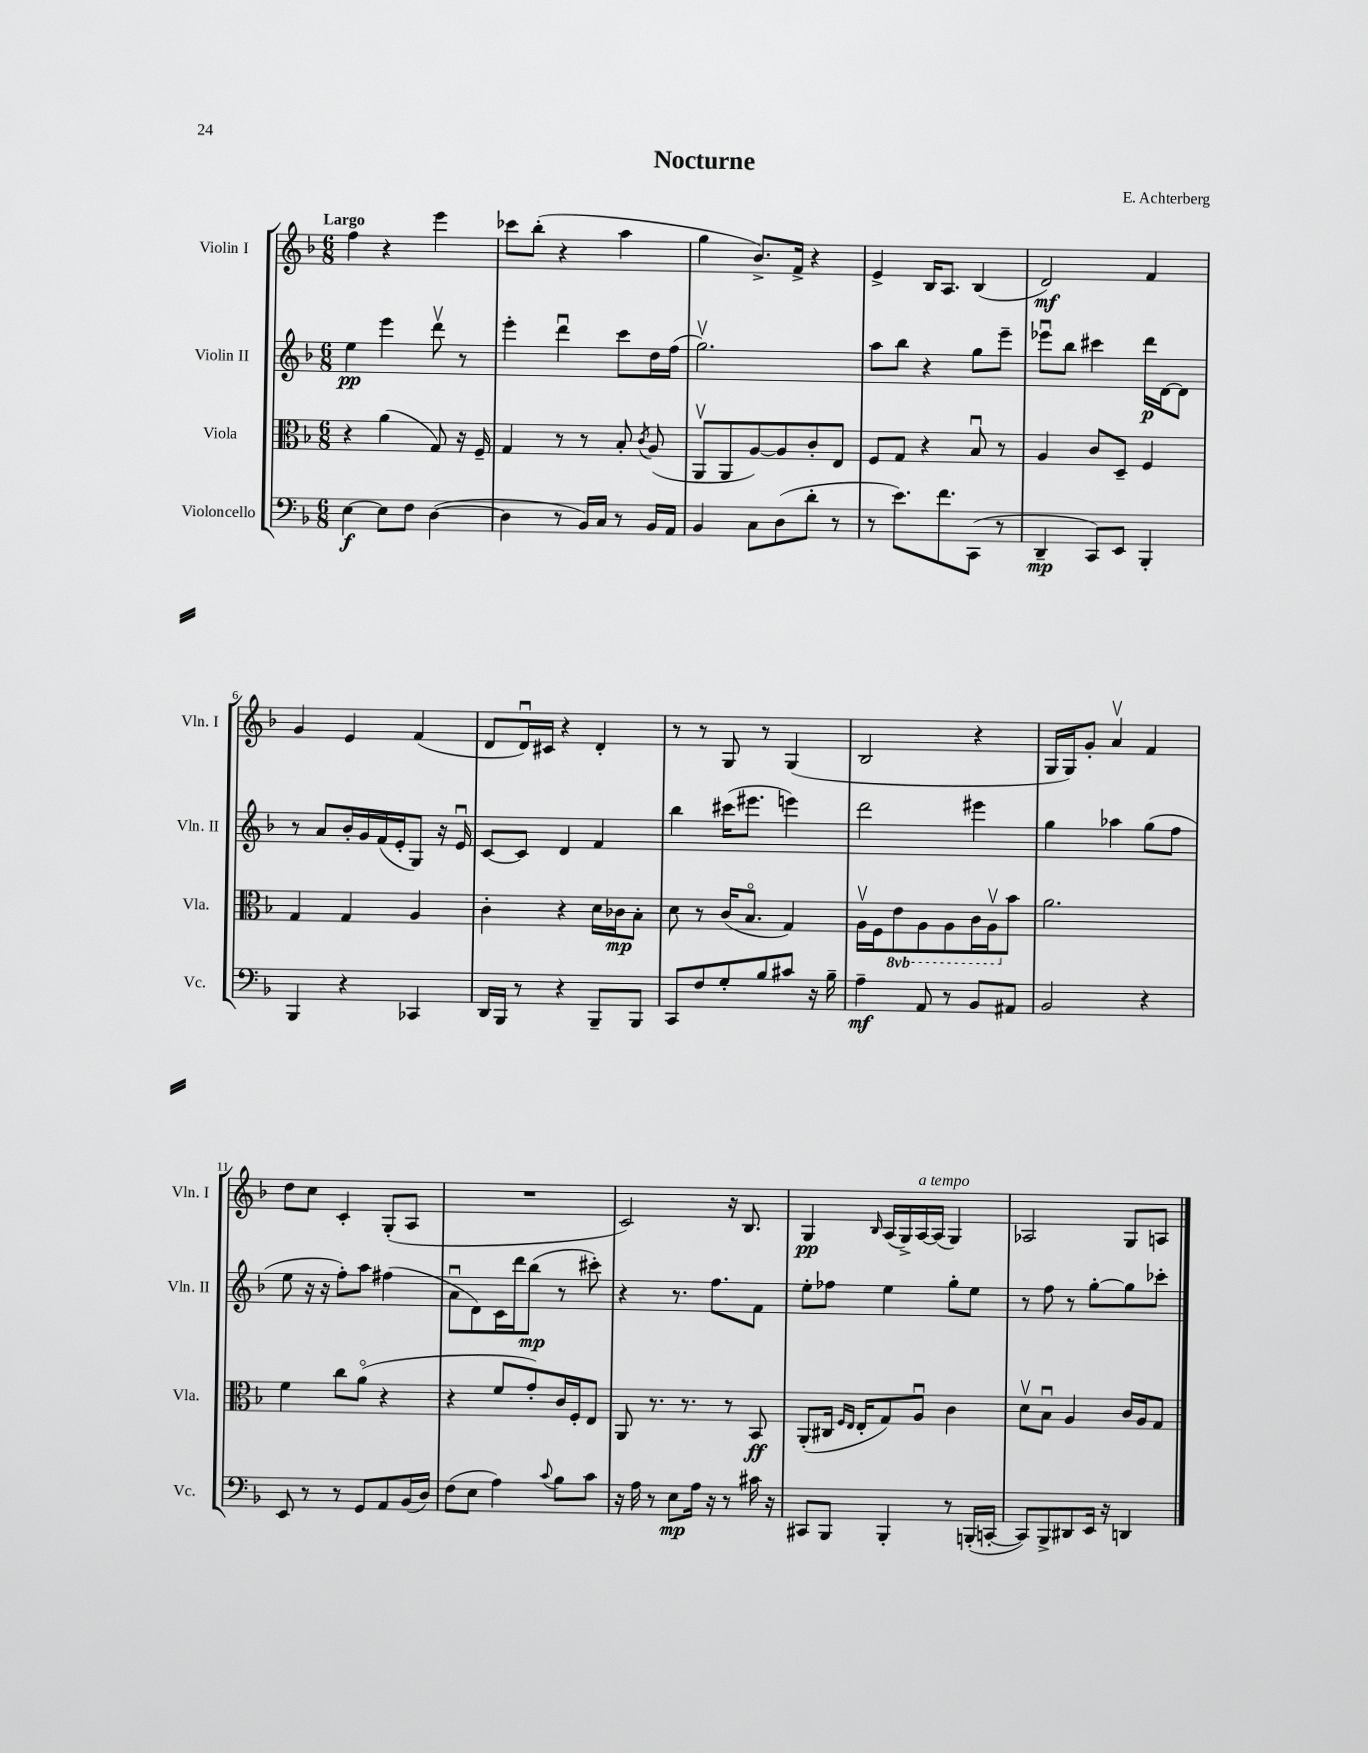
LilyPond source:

\header { title = "Nocturne" composer = "E. Achterberg" }
<<
\new StaffGroup <<
\new Staff = "s0" \with { instrumentName = "Violin I" shortInstrumentName = "Vln. I" } {
    \clef treble \key f \major \numericTimeSignature \time 6/8 \tempo "Largo"
    \autoBeamOff f''4 r4 e'''4 |
    ces'''8[ bes''8]-.( r4 a''4 |
    g''4 bes'8.[->) f'16]-> r4 |
    e'4-> bes16[ a8.] bes4( |
    d'2\mf) f'4 |
    g'4 e'4 f'4( |
    d'8[ d'16\downbow) cis'16] r4 d'4-. |
    r8 r8 g8 r8 g4( |
    bes2 r4 |
    g16[ g16) g'8]-. a'4\upbow f'4 |
    d''8[ c''8] c'4-. g8[-.( a8] |
    R2. |
    c'2) r16 bes8. |
    g4\pp \grace { bes16 } a16[( g16->) a16~^\markup { \italic "a tempo" } a16]( g4) |
    aes2 g8[ a8] \bar "|." |
}
\new Staff = "s1" \with { instrumentName = "Violin II" shortInstrumentName = "Vln. II" } {
    \clef treble \key f \major \numericTimeSignature \time 6/8
    \autoBeamOff e''4\pp e'''4 d'''8\upbow r8 |
    e'''4-. d'''4\downbow c'''8[ d''16 f''16]( |
    g''2.\upbow) |
    a''8[ bes''8] r4 g''8[ e'''8]-- |
    ees'''8[\downbow bes''8] cis'''4 d'''16[\p d'16~ d'8] |
    r8 a'8[ bes'16-. g'16 f'16( e'16-. g8]) r16 e'16\downbow |
    c'8[~ c'8] d'4 f'4 |
    bes''4 cis'''16[( eis'''8.] e'''4) |
    d'''2 eis'''4 |
    g''4 aes''4 g''8[( f''8] |
    e''8 r16 r16 f''8[-.) a''8] fis''4( |
    a'8[\downbow d'8) c'16 d'''16 bes''8]\mp( r8 cis'''8-.) |
    r4 r8. f''8.[ f'8] |
    e''8[-. fes''8] e''4 g''8[-. e''8] |
    r8 f''8 r8 g''8[~-. g''8 ces'''8]-. \bar "|." |
}
\new Staff = "s2" \with { instrumentName = "Viola" shortInstrumentName = "Vla." } {
    \clef alto \key f \major \numericTimeSignature \time 6/8 \set Staff.ottavationMarkups = #ottavation-simple-ordinals
    \autoBeamOff r4 a'4( g8) r16 f16-- |
    g4 r8 r8 bes8-. \acciaccatura { c'8 } a8( |
    a,8[\upbow a,8 a8~) a8 c'8-. e8] |
    f8[ g8] r4 bes8\downbow r8 |
    a4 c'8[ d8]-- f4 |
    g4 g4 a4 |
    c'4-. r4 d'16[ ces'16\mp bes8]-. |
    d'8 r8 c'16[( bes8.]\flageolet g4) |
    a16[\upbow f16 \ottava #-1 e8 a,8 a,8 c16 a,16\upbow \ottava #0 bes'8] |
    a'2. |
    f'4 c''8[ a'8]\flageolet( r4 |
    r4 f'8[ g'8-.) c'16 f16-. e8] |
    a,8 r8. r8. r8 bes,8\ff |
    a,8[-.( cis16] \grace { f16[ e16] } e16[-. g8) a8]\downbow c'4 |
    d'8[\upbow bes8]\downbow a4 c'16[ a16 g8] \bar "|." |
}
\new Staff = "s3" \with { instrumentName = "Violoncello" shortInstrumentName = "Vc." } {
    \clef bass \key f \major \numericTimeSignature \time 6/8
    \autoBeamOff e4~\f e8[ f8] d4~( |
    d4 r8 bes,16[) c16] r8 bes,16[ a,16] |
    bes,4 c8[ d8( d'8]-. r8 |
    r8 e'8.[) f'8. c,8]( r8 |
    d,4--\mp c,8[) e,8] bes,,4-. |
    bes,,4 r4 ces,4 |
    d,16[ bes,,16] r8 r4 bes,,8[-- bes,,8] |
    c,8[ f8 g8-. bes8 cis'8] r16 bes16-- |
    a4--\mf a,8 r8 bes,8[ ais,8] |
    bes,2 r4 |
    e,8 r8 r8 g,8[ a,8 bes,16( d16]) |
    f8[( e8] a4) \appoggiatura { c'8 } bes8[ c'8] |
    r16 a16 r8 e8[\mp a16] r16 r8 cis'16 r16 |
    cis,8[ bes,,8] bes,,4-. r8 b,,16[-.( c,16]~-. |
    c,8[) bes,,8-> dis,8 e,16] r16 d,4 \bar "|." |
}
>>
>>
